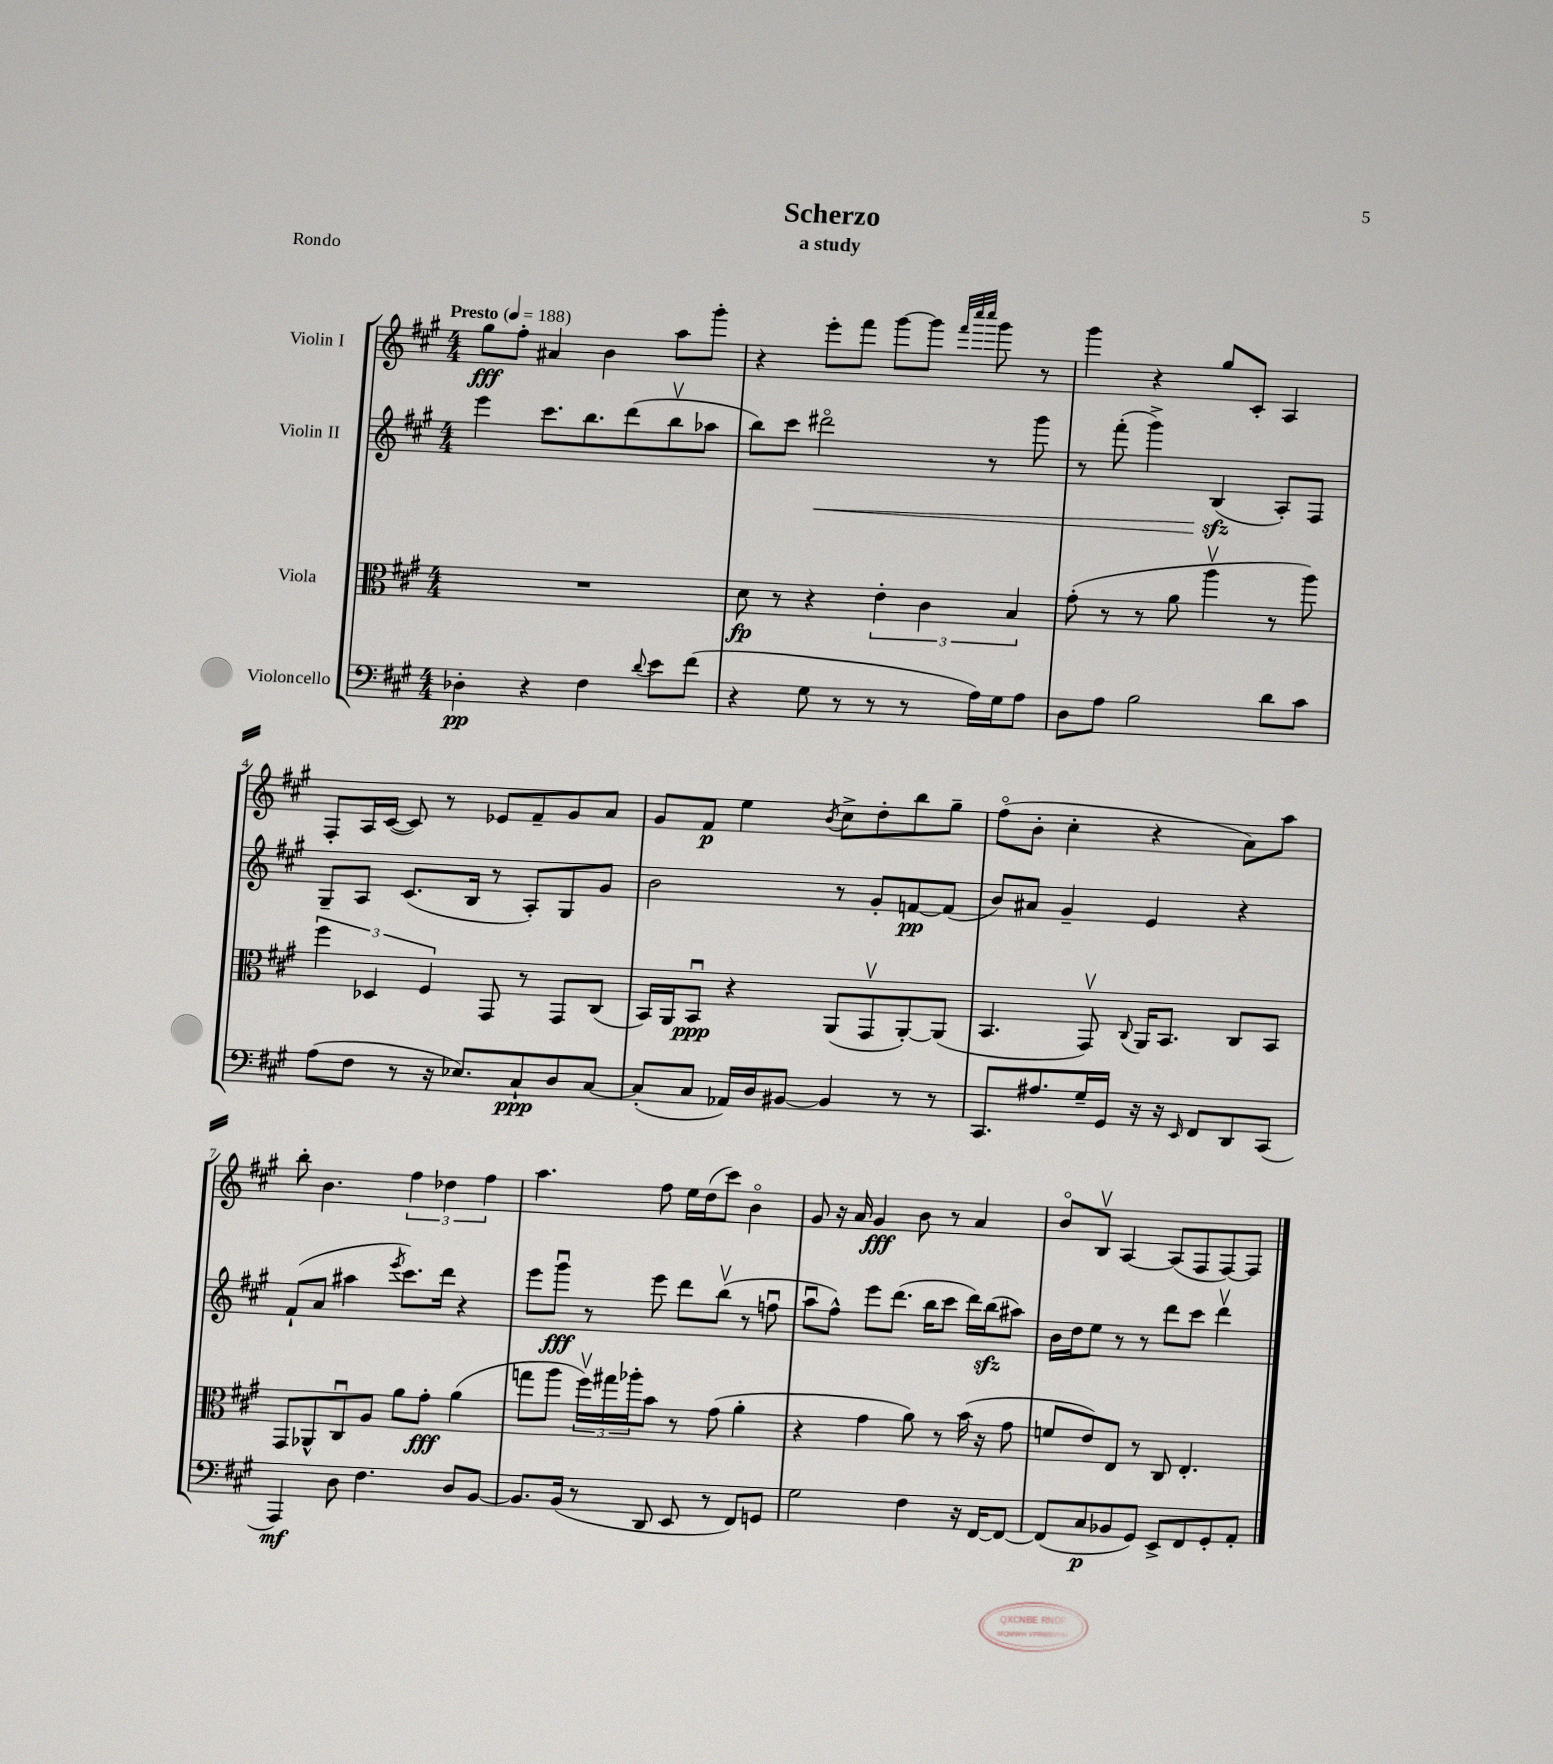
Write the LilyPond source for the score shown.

\header { title = "Scherzo" subtitle = "a study" piece = "Rondo" }
<<
\new StaffGroup <<
\new Staff = "s0" \with { instrumentName = "Violin I" } {
    \clef treble \key a \major \numericTimeSignature \time 4/4 \tempo "Presto" 4 = 188
    gis''8\fff fis''8-. ais'4 b'4 a''8 gis'''8-. |
    r4 e'''8-. fis'''8 gis'''8~ gis'''8 \grace { fis'''32 cis''''32 cis''''32 } gis'''8 r8 |
    gis'''4 r4 gis''8 cis'8-. a4 |
    fis8-. a16 cis'16~( cis'8) r8 ees'8 fis'8-- gis'8 a'8 |
    gis'8 fis'8\p e''4 \acciaccatura { b'8 } cis''8-> d''8-. b''8 gis''8-- |
    fis''8\flageolet( b'8-. cis''4-. r4 a'8) a''8 |
    b''8-. b'4. \tuplet 3/2 { fis''4 des''4 fis''4 } |
    a''4. fis''8 e''16 d''16( cis'''8) b'4\flageolet |
    gis'8 r16 a'16 gis'4\fff b'8 r8 a'4 |
    b'8\flageolet b8\upbow a4~ a8( fis8 fis8~) fis8 \bar "|." |
}
\new Staff = "s1" \with { instrumentName = "Violin II" } {
    \clef treble \key a \major \numericTimeSignature \time 4/4
    e'''4 cis'''8. b''8. d'''8( b''8\upbow aes''8 |
    b''8) cis'''8 dis'''2\flageolet\< r8 gis'''8 |
    r8 fis'''8-.( gis'''4->) b4\sfz\!( a8-.) fis8 |
    gis8-- a8 cis'8.( b16 r8 a8-.) gis8 gis'8 |
    b'2 r8 gis'8-. f'8~\pp f'8( |
    b'8) ais'8 gis'4-- e'4 r4 |
    fis'8-!( a'8 ais''4 \acciaccatura { e'''8 } cis'''8.) d'''16 r4 |
    e'''8 gis'''8\downbow\fff r8 e'''8 d'''8 b''8\upbow( r8 f''8\downbow |
    a''8\downbow fis''8-^) e'''8 d'''8.( b''16 cis'''8 d'''16) b''16\sfz( ais''8) |
    b'16 d''16 e''8 r8 r8 d'''8 cis'''8 d'''4\upbow \bar "|." |
}
\new Staff = "s2" \with { instrumentName = "Viola" } {
    \clef alto \key a \major \numericTimeSignature \time 4/4
    R1 |
    d'8\fp r8 r4 \tuplet 3/2 { e'4-. cis'4 b4 } |
    gis'8-.( r8 r8 a'8 a''4\upbow r8 a''8) |
    \tuplet 3/2 { fis''4 des4 fis4 } gis,8 r8 gis,8 cis8( |
    b,16) a,16 b,8\downbow\ppp r4 a,8( gis,8\upbow a,8~-.) a,8( |
    b,4. gis,8\upbow) \appoggiatura { cis8 } a,16 b,8. cis8 b,8 |
    gis,8 aes,8-^ cis8\downbow a8 a'8 gis'8-.\fff a'4( |
    g''8 a''8 \tuplet 3/2 { fis''16\upbow) gis''16 aes''16-. } b'8 r8 gis'8( a'4-. |
    r4 gis'4 a'8) r8 b'16( r16 gis'8 |
    f'8 e'8) e8 r8 cis8 e4.-. \bar "|." |
}
\new Staff = "s3" \with { instrumentName = "Violoncello" } {
    \clef bass \key a \major \numericTimeSignature \time 4/4
    des4-.\pp r4 fis4 \appoggiatura { d'8 } e'8 fis'8( |
    r4 gis8 r8 r8 r8 a16) gis16 a8 |
    d8 a8 b2 d'8 cis'8 |
    a8( fis8 r8 r16 ees8.) cis8-!\ppp d8 cis8~ |
    cis8-.( cis8 aes,16) d16 bis,8~ bis,4 r8 r8 |
    cis,8. ais8. gis16-- gis,16 r16 r16 \grace { e,16 } fis,8 d,8 cis,8( |
    a,,4\mf) d8 fis4. d8 b,8~ |
    b,8. b,16( r8 d,8 e,8 r8 fis,8) g,8 |
    gis2 fis4 r16 fis,16~ fis,8~ |
    fis,8( cis8\p bes,8 gis,8) e,8-> fis,8 gis,8-. a,8-. \bar "|." |
}
>>
>>
